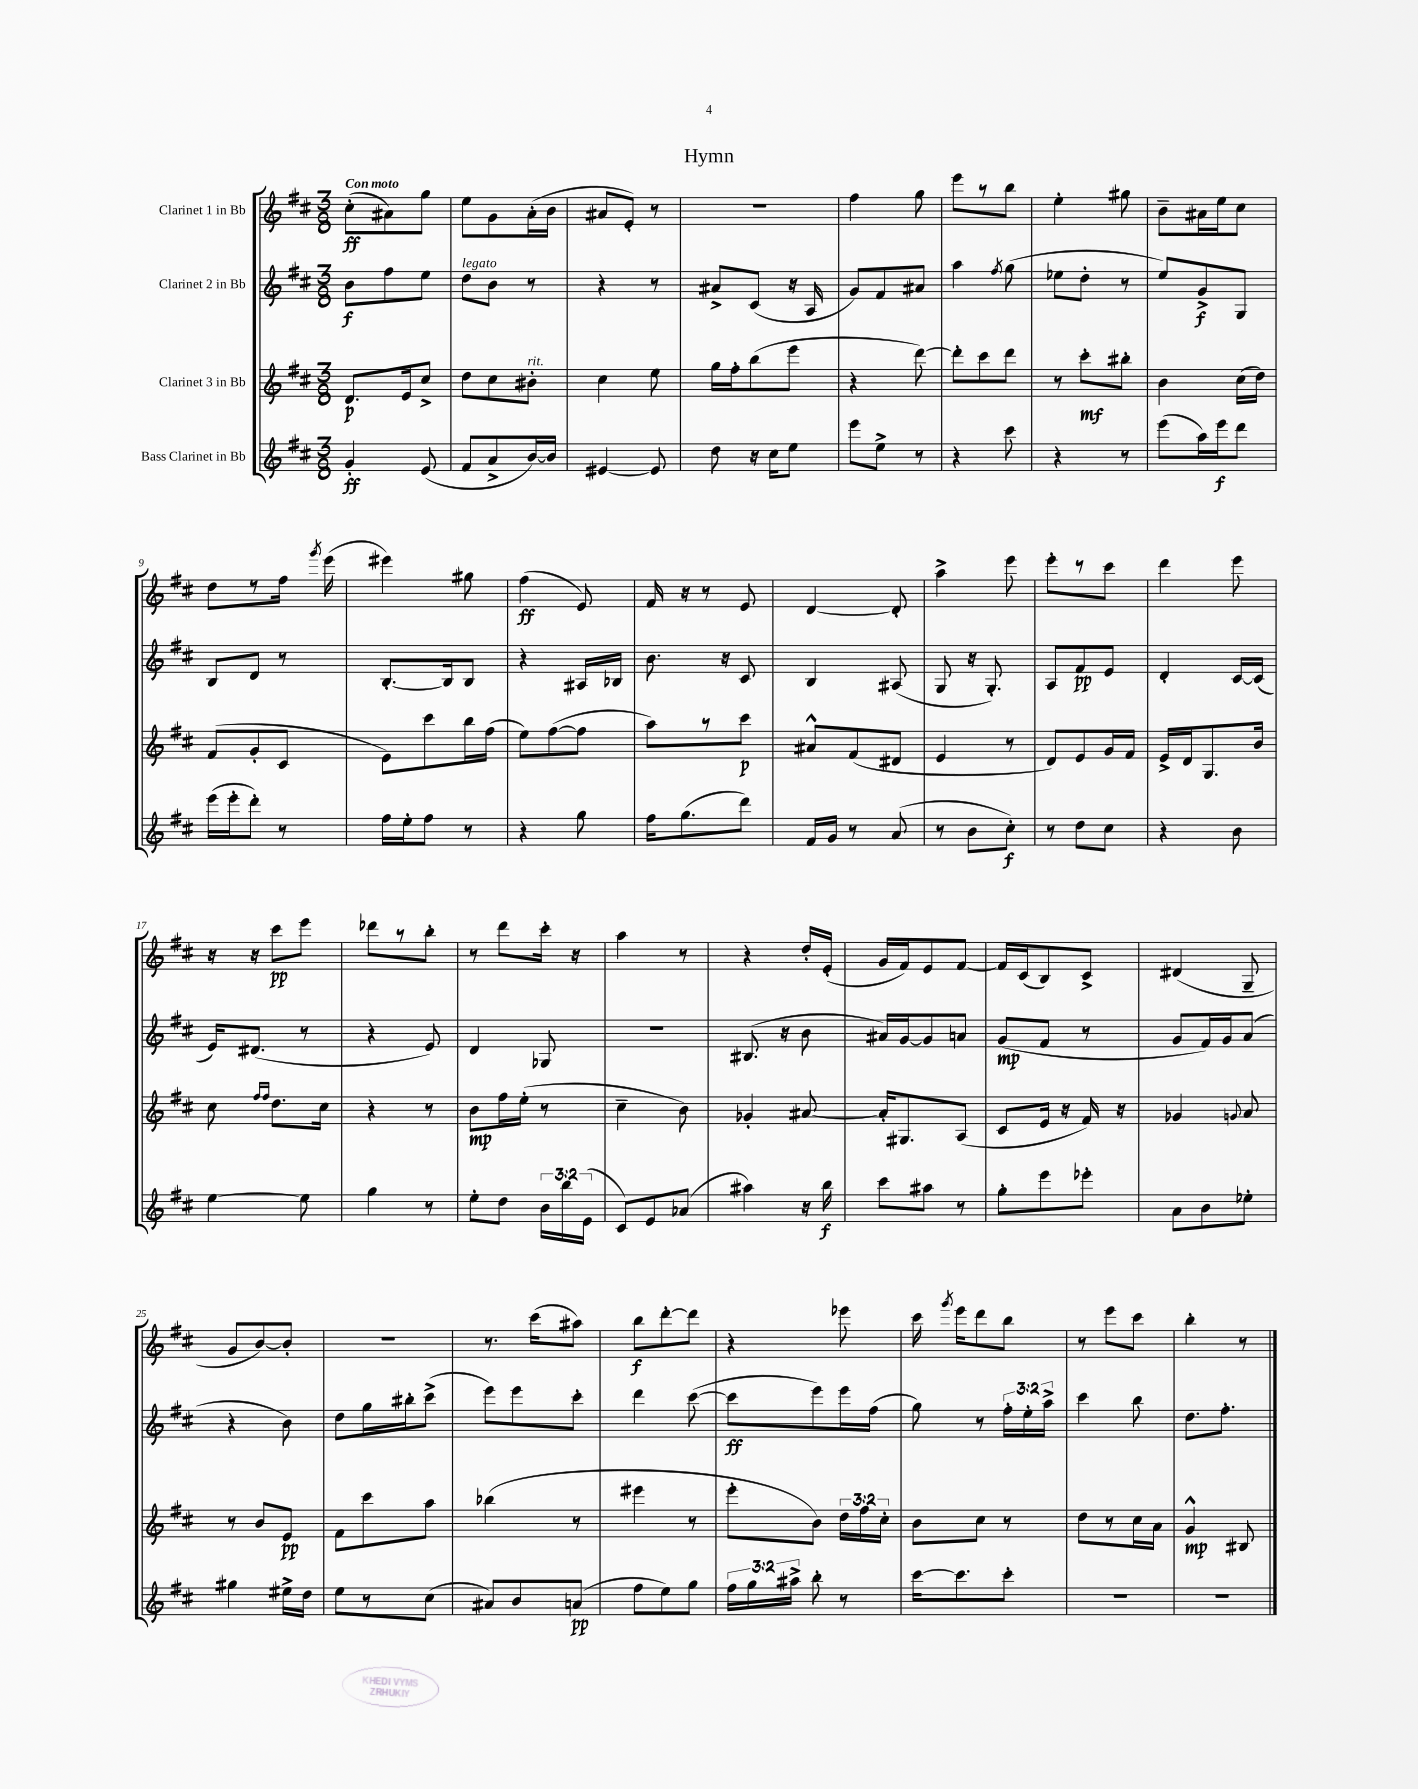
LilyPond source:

\header { title = "Hymn" }
<<
\new StaffGroup <<
\new Staff = "s0" \with { instrumentName = "Clarinet 1 in Bb" } {
    \clef treble \key d \major \numericTimeSignature \time 3/8 \tempo "Con moto"
    \autoBeamOff cis''8[-.\ff( ais'8) g''8] |
    e''8[ g'8 a'16-.( b'16] |
    ais'8[ e'8]-.) r8 |
    R4. |
    fis''4 g''8 |
    e'''8[ r8 b''8] |
    e''4-. gis''8 |
    b'8[-- ais'16 e''16 cis''8] |
    d''8[ r8 fis''16] \acciaccatura { g'''8 } e'''16( |
    eis'''4) gis''8 |
    fis''4\ff( e'8) |
    fis'16 r16 r8 e'8 |
    d'4~ d'8-. |
    a''4-> e'''8 |
    e'''8[-. r8 cis'''8] |
    d'''4 e'''8 |
    r16 r16 cis'''8[\pp e'''8] |
    des'''8[ r8 b''8]-. |
    r8 d'''8[ cis'''16]-. r16 |
    a''4 r8 |
    r4 d''16[-. e'16]-.( |
    g'16[ fis'16) e'8 fis'8]~ |
    fis'16[ cis'16( b8) cis'8]-> |
    dis'4( g8-- |
    g'8[ b'8~) b'8]-. |
    R4. |
    r8. cis'''16[( ais''8]) |
    b''8[\f d'''8~-. d'''8] |
    r4 ees'''8 |
    cis'''16 \acciaccatura { g'''8 } e'''16[ d'''8 b''8] |
    r8 e'''8[ cis'''8] |
    b''4-. r8 \bar "|." |
}
\new Staff = "s1" \with { instrumentName = "Clarinet 2 in Bb" } {
    \clef treble \key d \major \numericTimeSignature \time 3/8 \override Staff.TupletNumber.text = #tuplet-number::calc-fraction-text
    \autoBeamOff b'8[\f fis''8 e''8] |
    d''8[^\markup { \italic "legato" } b'8] r8 |
    r4 r8 |
    ais'8[-> cis'8]( r16 a16 |
    g'8[) fis'8 ais'8] |
    a''4 \acciaccatura { fis''8 } g''8( |
    ees''8[ d''8]-. r8 |
    e''8[) g'8->\f g8] |
    b8[ d'8] r8 |
    b8.[~-. b16 b8] |
    r4 ais16[ bes16] |
    b'8. r16 cis'8 |
    b4 ais8( |
    g8 r16 g8.-.) |
    a8[ fis'8\pp e'8] |
    d'4-. cis'16[~ cis'16]( |
    e'16[) dis'8.]( r8 |
    r4 e'8) |
    d'4 ges8 |
    R4. |
    bis8.( r16 b'8 |
    ais'16[) g'16~ g'8 a'8] |
    g'8[\mp( fis'8] r8 |
    g'8[ fis'16) g'16 a'8]( |
    r4 b'8) |
    d''8[ g''16 bis''16-. cis'''8]->( |
    e'''8[) e'''8 cis'''8]-. |
    d'''4 cis'''8~( |
    cis'''8[\ff e'''8) e'''16 fis''16]( |
    g''8) r8 \tuplet 3/2 { fis''16[-. e''16-. a''16]-> } |
    cis'''4 b''8 |
    d''8.[ fis''8.]-. \bar "|." |
}
\new Staff = "s2" \with { instrumentName = "Clarinet 3 in Bb" } {
    \clef treble \key d \major \numericTimeSignature \time 3/8 \override Staff.TupletNumber.text = #tuplet-number::calc-fraction-text
    \autoBeamOff d'8.[\p e'16 cis''8]-> |
    d''8[ cis''8 bis'8]-.^\markup { \italic "rit." } |
    cis''4 e''8 |
    g''16[ fis''16-. b''8( e'''8] |
    r4 d'''8~) |
    d'''8[-. cis'''8 d'''8] |
    r8 cis'''8[-.\mf bis''8]-. |
    b'4 cis''16[( d''16]) |
    fis'8[( g'8-. cis'8] |
    e'8[) cis'''8 b''16 fis''16]( |
    e''8[) fis''8~( fis''8] |
    a''8[) r8 cis'''8]\p |
    ais'8[-^ fis'8( dis'8] |
    e'4 r8 |
    d'8[) e'8 g'16 fis'16] |
    e'16[-> d'16 g8. b'16] |
    cis''8 \grace { fis''16[ fis''16] } d''8.[ cis''16] |
    r4 r8 |
    b'8[\mp fis''16 e''16]-.( r8 |
    cis''4-- b'8) |
    ges'4-. ais'8~ |
    ais'16[-. gis8. a8]( |
    cis'8[ e'16] r16 fis'16) r16 |
    ges'4 \appoggiatura { g'8 } a'8 |
    r8 b'8[ e'8]\pp |
    fis'8[ cis'''8 a''8] |
    bes''4( r8 |
    eis'''4 r8 |
    e'''8[-. b'8]) \tuplet 3/2 { d''16[ fis''16 cis''16]-. } |
    b'8[ cis''8] r8 |
    d''8[ r8 cis''16 a'16] |
    g'4-^\mp bis8 \bar "|." |
}
\new Staff = "s3" \with { instrumentName = "Bass Clarinet in Bb" } {
    \clef treble \key d \major \numericTimeSignature \time 3/8 \override Staff.TupletNumber.text = #tuplet-number::calc-fraction-text
    \autoBeamOff g'4-.\ff e'8( |
    fis'8[ a'8-> b'16~) b'16] |
    eis'4~ eis'8 |
    d''8 r16 cis''16[ e''8] |
    e'''8[ e''8]-> r8 |
    r4 cis'''8 |
    r4 r8 |
    e'''8[( a''16) e'''16\f d'''8] |
    e'''16[( e'''16-. d'''8]-.) r8 |
    fis''16[ e''16-. fis''8] r8 |
    r4 g''8 |
    fis''16[ g''8.( d'''8]) |
    fis'16[ g'16] r8 a'8( |
    r8 b'8[ cis''8]-.\f) |
    r8 d''8[ cis''8] |
    r4 b'8 |
    e''4~ e''8 |
    g''4 r8 |
    e''8[-. d''8] \tuplet 3/2 { b'16[ b''16 e'16]( } |
    cis'8[) e'8 aes'8]( |
    ais''4) r16 b''16\f |
    cis'''8[ ais''8] r8 |
    g''8[-. e'''8 ees'''8]-. |
    a'8[ b'8 ees''8]-. |
    gis''4 eis''16[-> d''16] |
    e''8[ r8 cis''8]( |
    ais'8[) b'8 a'8]\pp( |
    fis''8[ e''8) g''8] |
    \tuplet 3/2 { fis''16[ g''16 ais''16]-> } b''8-. r8 |
    cis'''16[~ cis'''8. cis'''8]-. |
    R4. |
    R4. \bar "|." |
}
>>
>>
